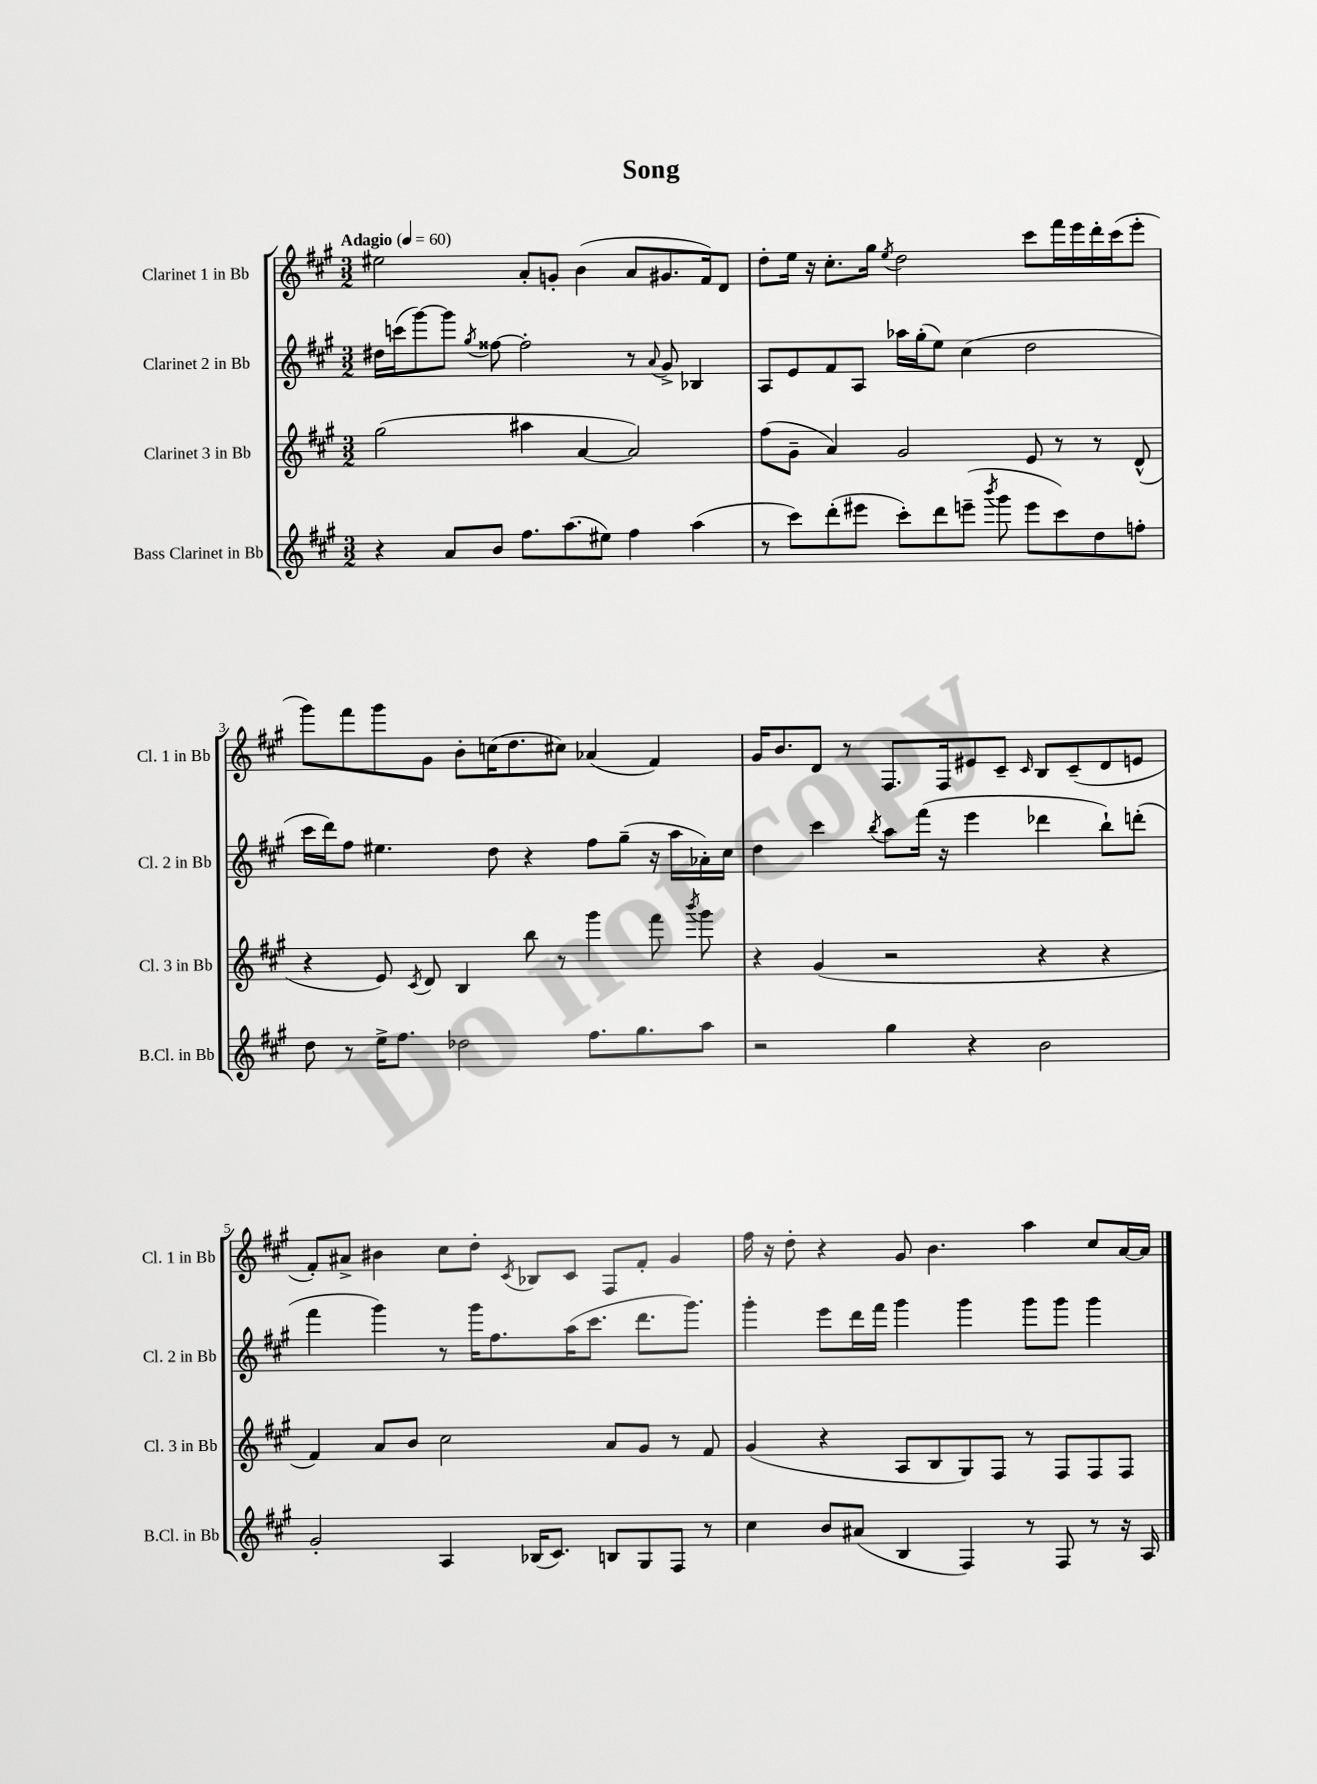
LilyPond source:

\header { title = "Song" }
<<
\new StaffGroup <<
\new Staff = "s0" \with { instrumentName = "Clarinet 1 in Bb" shortInstrumentName = "Cl. 1 in Bb" } {
    \clef treble \key a \major \numericTimeSignature \time 3/2 \tempo "Adagio" 4 = 60
    \autoBeamOff eis''2 a'8[-. g'8]-. b'4( a'8[ gis'8. fis'16) d'8] |
    d''8[-. e''16] r16 cis''8.[-. gis''16] \acciaccatura { e''8 } d''2 cis'''8[ fis'''16 e'''16 d'''16-. cis'''16( e'''8]-. |
    gis'''8[) fis'''8 gis'''8 gis'8] b'8[-. c''16( d''8. cis''8]) aes'4( fis'4) |
    gis'16[ b'8. d'8] r8 fis8.[ fis16 eis'8 cis'8]-- \grace { cis'16 } b8[ cis'8--( d'8 e'8] |
    fis'8[-.) ais'8]-> bis'4 cis''8[ d''8]-. \acciaccatura { cis'8 } bes8[ cis'8] fis8[ fis'8]-. gis'4 |
    fis''16 r16 d''8-. r4 gis'8 b'4. a''4 cis''8[ a'16~ a'16] \bar "|." |
}
\new Staff = "s1" \with { instrumentName = "Clarinet 2 in Bb" shortInstrumentName = "Cl. 2 in Bb" } {
    \clef treble \key a \major \numericTimeSignature \time 3/2
    \autoBeamOff dis''16[ c'''16( gis'''8~) gis'''8] \acciaccatura { gis''8 } fisis''8~ fisis''2-. r8 \appoggiatura { a'8 } gis'8-> bes4 |
    a8[ e'8 fis'8 a8] aes''16[ gis''16-.( e''8]) cis''4( d''2 |
    cis'''16[ d'''16) fis''8] eis''4. d''8 r4 fis''8[ gis''8]--( r16 a''16[ aes'16-.) cis''16] |
    d''4 cis'''4 \acciaccatura { b''8 } a''8[ fis'''16]( r16 e'''4 des'''4 b''8[-!) d'''8]-.( |
    fis'''4 gis'''4) r8 gis'''16[ fis''8. a''16( cis'''8.] d'''8.[ gis'''8.]) |
    gis'''4-. e'''8[ d'''16 fis'''16] gis'''4 gis'''4 gis'''8[ gis'''8] gis'''4 \bar "|." |
}
\new Staff = "s2" \with { instrumentName = "Clarinet 3 in Bb" shortInstrumentName = "Cl. 3 in Bb" } {
    \clef treble \key a \major \numericTimeSignature \time 3/2
    \autoBeamOff gis''2( ais''4 a'4~ a'2) |
    fis''8[( gis'8]-- a'4) gis'2 e'8 r8 r8 d'8-^( |
    r4 e'8) \acciaccatura { cis'8 } d'8 b4 b''8 r8 gis'''4 fis'''8 \acciaccatura { b'''8 } gis'''8 |
    r4 gis'4( r2 r4 r4 |
    fis'4) a'8[ b'8] cis''2 a'8[ gis'8] r8 fis'8 |
    gis'4( r4 a8[ b8 gis8) fis8] r8 fis8[ fis8 fis8] \bar "|." |
}
\new Staff = "s3" \with { instrumentName = "Bass Clarinet in Bb" shortInstrumentName = "B.Cl. in Bb" } {
    \clef treble \key a \major \numericTimeSignature \time 3/2
    \autoBeamOff r4 a'8[ b'8] fis''8.[ a''8.( eis''8]) fis''4 a''4( |
    r8 cis'''8[) d'''8-.( eis'''8] cis'''8[-.) d'''8 e'''8]--( \acciaccatura { b'''8 } gis'''8 e'''8[ cis'''8) d''8 f''8]-. |
    d''8 r8 e''16[-> fis''8.] des''2 fis''8.[ gis''8. a''8] |
    r2 gis''4 r4 b'2 |
    gis'2-. a4 bes16[( cis'8.]) b8[ gis8 fis8] r8 |
    cis''4 b'8[ ais'8]( b4 fis4) r8 fis8 r8 r16 a16 \bar "|." |
}
>>
>>
